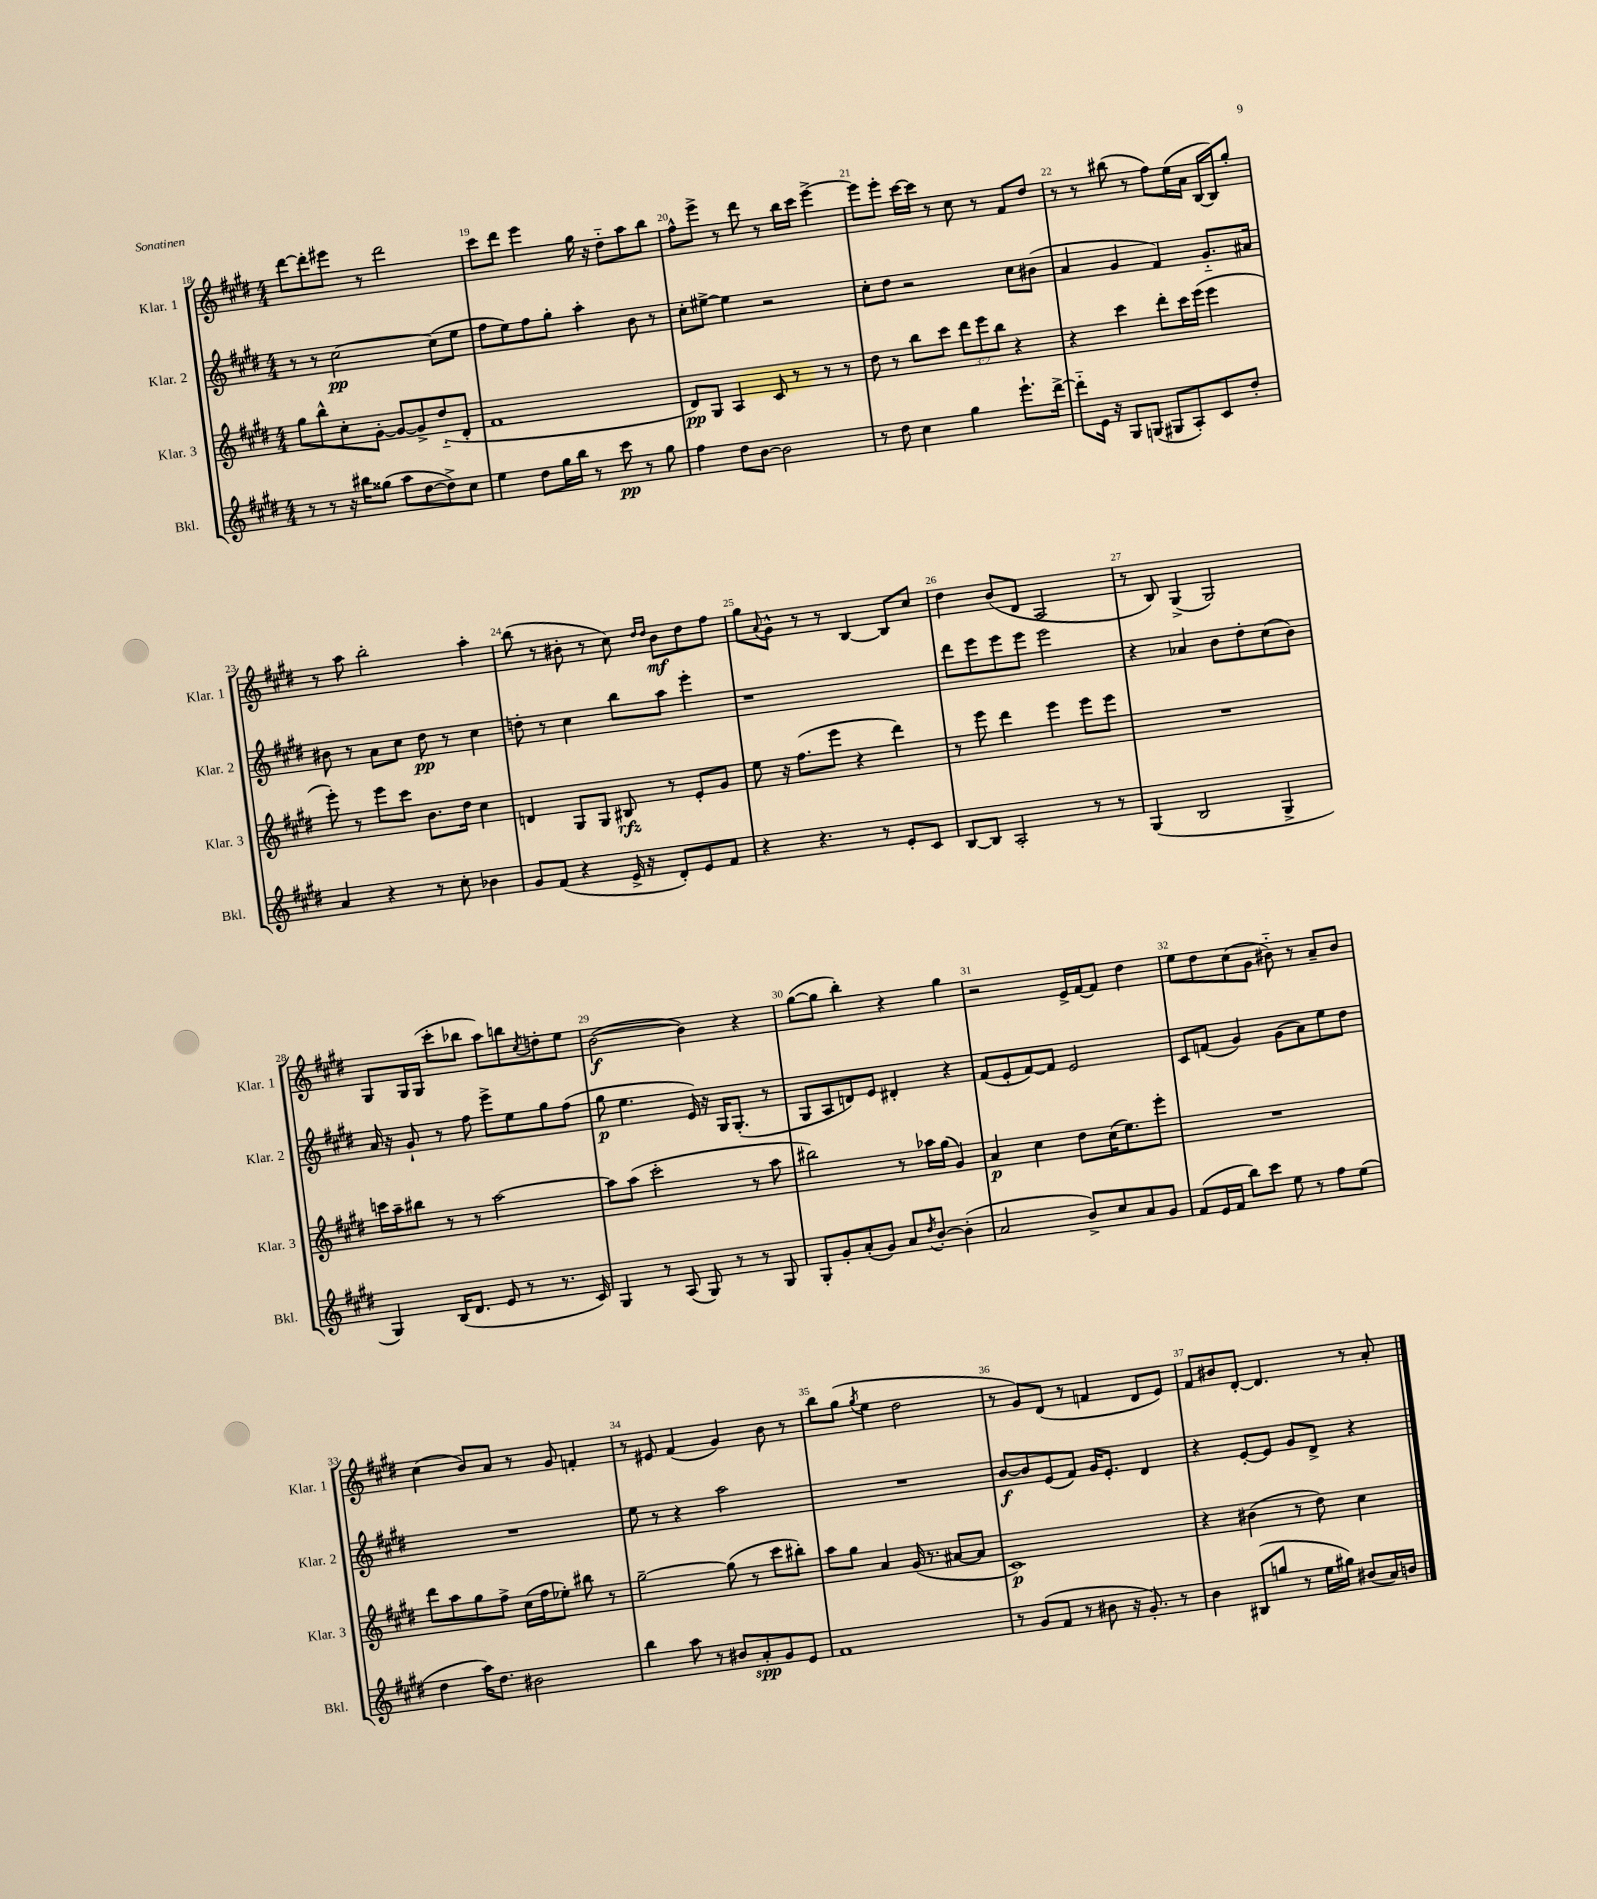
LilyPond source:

<<
\new StaffGroup <<
\new Staff = "s0" \with { instrumentName = "Klar. 1" shortInstrumentName = "Klar. 1" } {
    \clef treble \key e \major \numericTimeSignature \time 4/4
    dis'''8~ dis'''8-. eis'''8 r8 dis'''2 |
    cis'''8 dis'''8 e'''4 gis''16 r16 dis''8-_ a''8 b''8 |
    fis''8-^ e'''8-> r8 dis'''8 r8 b''16 cis'''16 e'''4~-> |
    e'''8 e'''8-. cis'''16~ cis'''16 r8 cis''8 r8 fis'8 dis''8 |
    r8 r8 bis''8( r8 fis''8) e''16( a'16 b16~ b16) gis''8-. |
    r8 a''8 b''2-. a''4-. |
    b''8( r8 bis'8-. r8 cis''8) \grace { dis''16 dis''16 } bis'8\mf dis''8 fis''8 |
    gis''8 \appoggiatura { a'8 } gis'8-^ r8 r8 b4~ b8 cis''8 |
    dis''4 b'8( dis'8 a2 |
    r8 b8) gis4->( gis2) |
    gis8 gis16 gis16( cis'''8-. bes''8 a''8) b''8 \acciaccatura { cis''8 } d''8-. e''8 |
    b'2~\f( b'4) r4 |
    gis''8~( gis''8 b''4-.) r4 gis''4 |
    r2 e'16-> fis'16~ fis'8 dis''4 |
    e''8 dis''8 cis''8( gis'8 bis'8-_) r8 a'8-- bis'8 |
    cis''4( b'8) a'8 r8 gis'8 f'4-. |
    r8 eis'8 fis'4( gis'4) b'8 r8 |
    b''8 gis''8( \acciaccatura { gis''8 } e''4 dis''2 |
    r8 gis'8) dis'8( r8 f'4 dis'8 e'8) |
    fis'8 bis'8 dis'8~-. dis'4. r8 a'8-. \bar "|." |
}
\new Staff = "s1" \with { instrumentName = "Klar. 2" shortInstrumentName = "Klar. 2" } {
    \clef treble \key e \major \numericTimeSignature \time 4/4
    r8 r8 cis''2~\pp cis''8( e''8 |
    fis''8 e''8) fis''8 gis''8-. a''4-. b'8 r8 |
    cis''8-. eis''8~-> eis''4 r2 |
    cis''8-. dis''8 r2 cis''8 bis'8( |
    a'4 gis'4 fis'4) gis'8.-_ ais'16 |
    bis'8 r8 a'8 cis''8 dis''8\pp r8 cis''4 |
    d''8-. r8 cis''4 b''8 a''8 e'''4-. |
    r1 |
    dis'''8 e'''8 e'''8 e'''8 e'''2 |
    r4 aes'4 b'8 dis''8-. cis''8( b'8) |
    a'16 r16 gis'8-! r8 fis''8 e'''8-> e''8 gis''8 fis''8( |
    gis''8\p e''4. e'16) r16 gis16 gis8.-.( r8 |
    gis8 a8 d'8) e'8 dis'4-. r4 |
    fis'8( e'8-. fis'8~) fis'8 e'2 |
    cis'8 f'8( gis'4) gis'8( a'8) e''8 dis''8 |
    R1 |
    e''8 r8 r4 a''2 |
    R1 |
    b'8~\f b'8 e'8( fis'8) gis'16 e'8.-. dis'4 |
    r4 e'8~-. e'8 gis'8 dis'8-> r4 \bar "|." |
}
\new Staff = "s2" \with { instrumentName = "Klar. 3" shortInstrumentName = "Klar. 3" } {
    \clef treble \key e \major \numericTimeSignature \time 4/4 \override Staff.TupletNumber.text = #tuplet-number::calc-fraction-text
    gis''8 b''8-^ cis''8-. gis'8~-. gis'8~ gis'8-> dis''8-_( dis'8-. |
    fis'1 |
    dis'8\pp) gis8 a4 cis'8 r8 r8 r8 |
    dis''8 r8 b''8 cis'''8 \tuplet 3/2 { dis'''8 e'''8 b''8 } r4 |
    r4 cis'''4 dis'''8-. cis'''16 e'''16( e'''4 |
    e'''8-.) r8 e'''8 cis'''8 b'8. dis''16 cis''4 |
    d'4 gis8 gis8 bis8\rfz r8 e'8-. gis'8 |
    e''8 r16 fis''8.( e'''8 r4 dis'''4) |
    r8 e'''8 dis'''4 e'''4 e'''8 e'''8 |
    R1 |
    c'''16 a''16-- bis''8 r8 r8 a''2~ |
    a''8 a''8( cis'''2-. r8 a''8 |
    bis''2) r8 aes''16 gis''16( gis'4) |
    a'4\p cis''4 dis''8 cis''16( e''8.) e'''8-. |
    R1 |
    dis'''8 a''8 gis''8 fis''8-> cis''16( fis''16 ees''8-.) bis''8 r8 |
    gis''2~-- gis''8( r8 cis'''8 bis''8-.) |
    a''8 gis''8 a'4 gis'16( r8. ais'8~ ais'8 |
    cis'1\p) |
    r4 bis'4( r8 dis''8) cis''4 \bar "|." |
}
\new Staff = "s3" \with { instrumentName = "Bkl." shortInstrumentName = "Bkl." } {
    \clef treble \key e \major \numericTimeSignature \time 4/4
    r8 r8 r16 bis''16 gisis''8( a''8 dis''8~ dis''8->) cis''8 |
    e''4 dis''8 gis''16 b''16 r8 cis'''8\pp r8 gis''8 |
    fis''4 dis''8 b'8~ b'2 |
    r8 dis''8 cis''4 gis''4 e'''8.-! dis'''16~-> |
    dis'''8-_ e'16 r16 gis8 g8( gis8 a8-.) cis'8 dis''8-. |
    a'4 r4 r8 cis''8-. bes'4 |
    gis'8 fis'8( r4 e'16-> r16 dis'8-.) e'8 fis'8 |
    r4 r4. r8 e'8-. cis'8 |
    b8~ b8 a2-. r8 r8 |
    gis4( b2 gis4-> |
    gis4) b16( dis'8. e'8 r8 r8. cis'16) |
    gis4 r8 a8( gis8) r8 r8 gis8 |
    gis8-. gis'8-. a'8-.( gis'8) a'8 \acciaccatura { dis''8 } b'8~-. b'4-.( |
    a'2 b'8->) cis''8 a'8 gis'8 |
    fis'8( e'16 fis'16 b''8) cis'''8 e''8 r8 fis''8 e''8( |
    dis''4 a''16) dis''8. bis'2 |
    b''4 a''8 r8 bis'8 a'8-.\spp gis'8 e'8 |
    fis'1 |
    r8 gis'8( fis'8 r8 bis'8 r16 gis'8.-.) r8 |
    b'4 bis8( g''8 r8 e''16 gis''16) bis'8( a'16) b'16 \bar "|." |
}
>>
>>
\layout { \context { \Score currentBarNumber = #18 \override BarNumber.break-visibility = ##(#f #t #t) barNumberVisibility = #all-bar-numbers-visible } }
